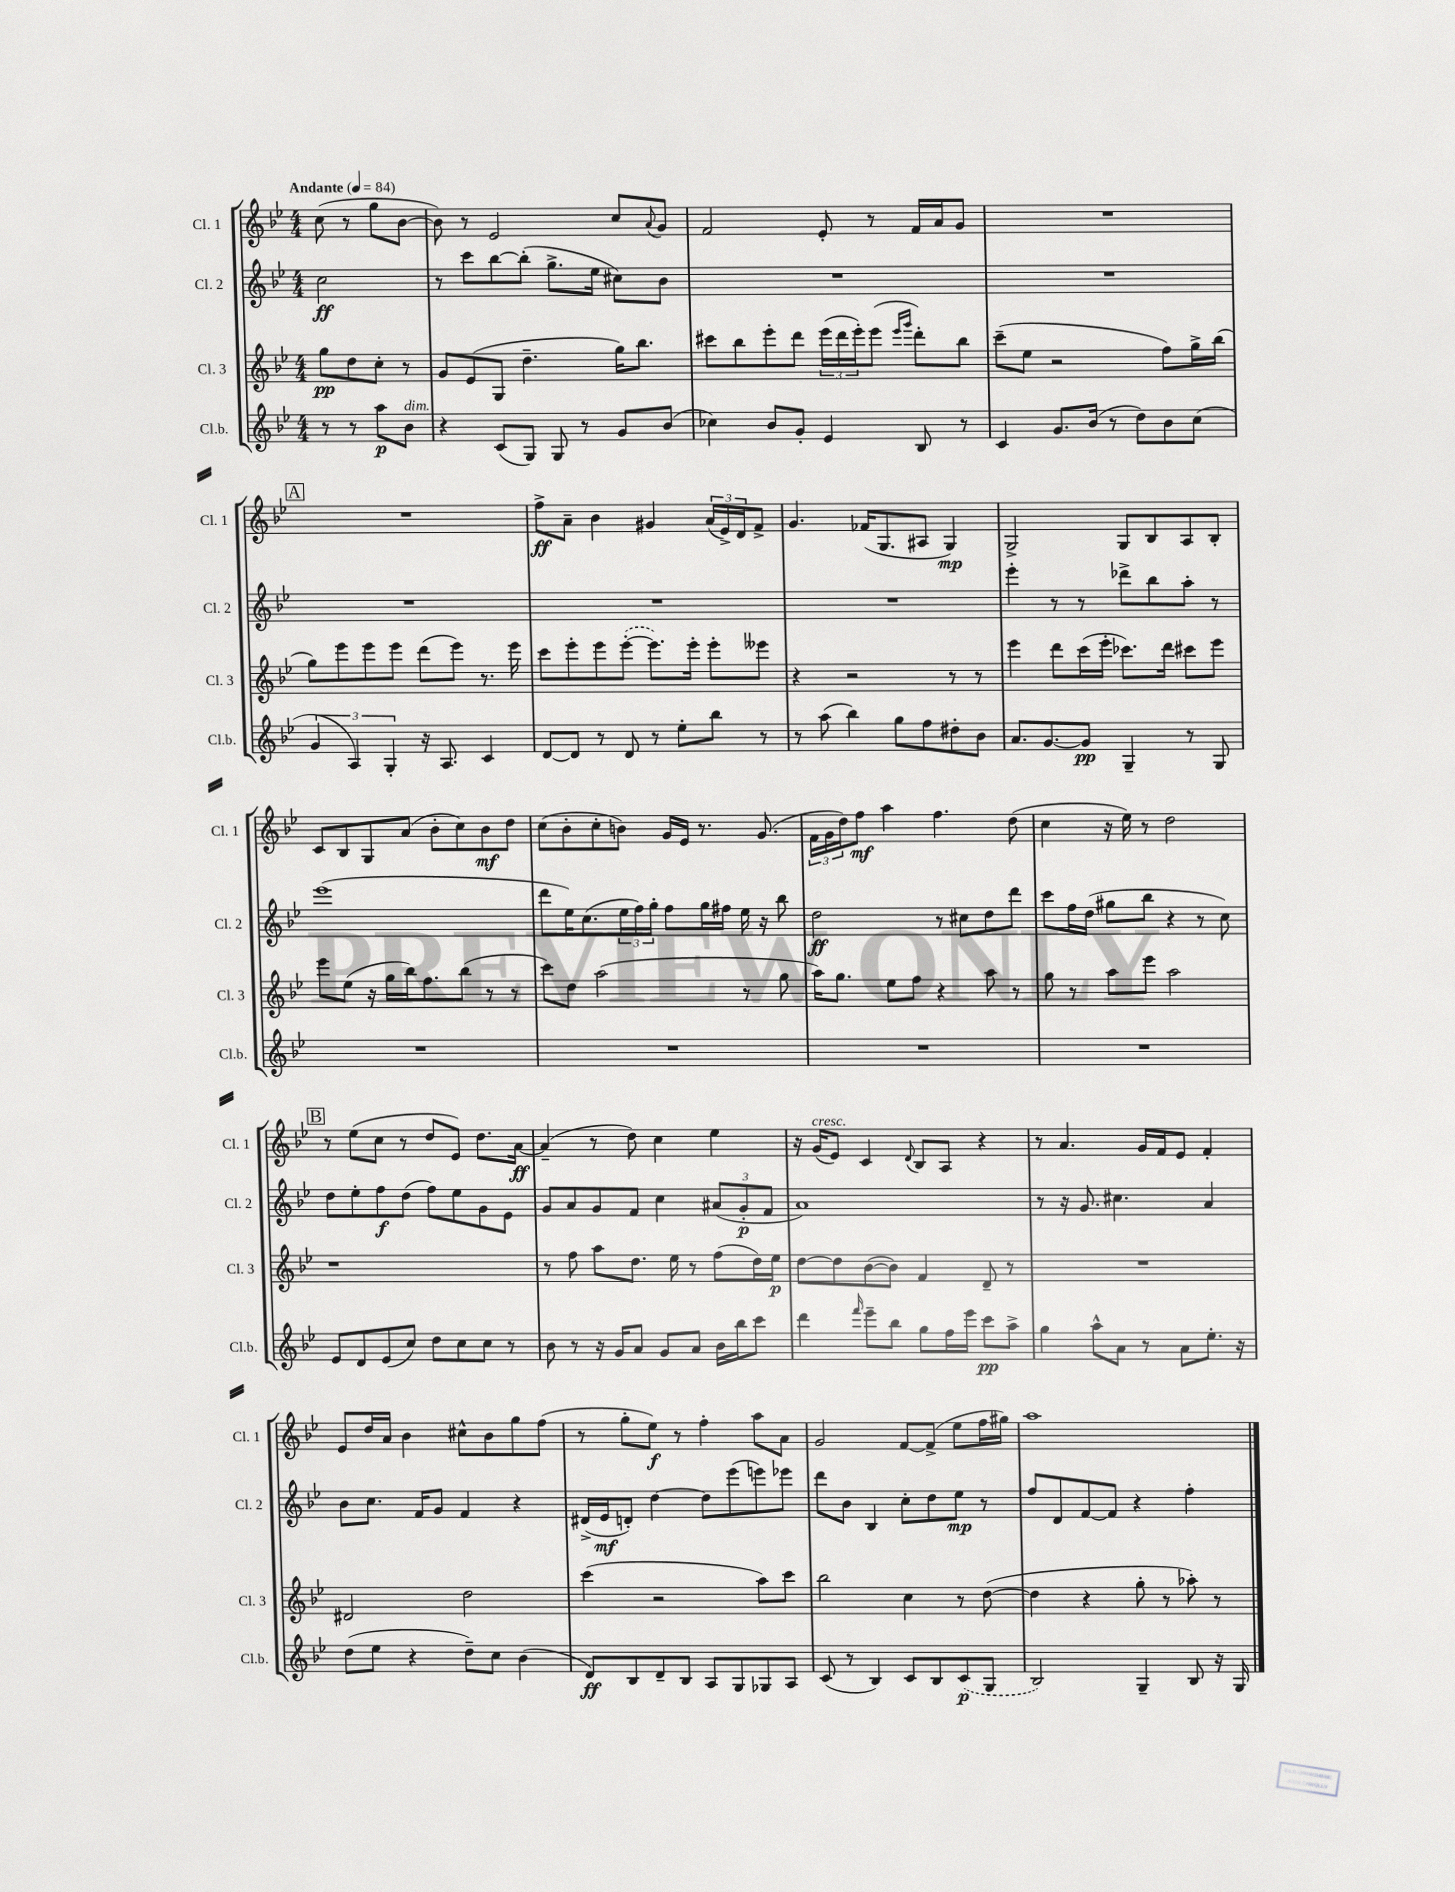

**kern	**kern	**kern	**kern
*staff4	*staff3	*staff2	*staff1
*clefG2	*clefG2	*clefG2	*clefG2
*k[b-e-]	*k[b-e-]	*k[b-e-]	*k[b-e-]
*M4/4	*M4/4	*M4/4	*M4/4
*MM84	*MM84	*MM84	*MM84
8r	8gg	2cc	(8cc
8r	8dd	.	8r
8aa	8cc'	.	8gg
8b-	8r	.	[8b-
=	=	=	=
4r	8g	8r	8b-])
.	(8e-	8ccc	8r
(8c	8G	[8bb-	2e-
8G)	4.dd~	(8bb-']	.
8G	.	8.gg^	.
8r	.	.	.
.	.	16ee-	.
8g	16gg)	8cc#)	8cc
.	8.bb-	.	.
.	.	.	8qqa
(8b-	.	8b-	8g
=	=	=	=
4cc-)	8ccc#	1r	2f
.	8bb-	.	.
8b-	8eee-'	.	.
8g'	8ddd	.	.
4e-	(24eee-	.	8e-'
.	24ddd	.	.
.	24eee-')	.	.
.	(8eee-	.	8r
.	16qqeee-	.	.
.	16qqggg	.	.
8B-	8ddd')	.	16f
.	.	.	16a
8r	8bb-	.	8g
=	=	=	=
4c	(8ccc~	1r	1r
.	8ee-	.	.
8.g	2r	.	.
(16b-	.	.	.
8r	.	.	.
8dd)	.	.	.
8b-	8ff)	.	.
(8cc	16gg^	.	.
.	(16bb-	.	.
=	=	=	=
6g	8gg)	1r	1r
.	8eee-	.	.
6A)	.	.	.
.	8eee-	.	.
6G'	.	.	.
.	8eee-	.	.
16r	(8ddd	.	.
8.A	.	.	.
.	8eee-)	.	.
4c	8.r	.	.
.	16eee-	.	.
=	=	=	=
[8d	8ccc	1r	8ff^
8d]	8eee-'	.	8a~
8r	8eee-	.	4b-
8d	([8eee-'	.	.
8r	8.eee-])	.	4g#
8ee-'	.	.	.
.	16eee-'	.	.
8bb-	8eee-'	.	(24a
.	.	.	24e-^)
.	.	.	24d
8r	8eee--	.	8f^
=	=	=	=
8r	4r	1r	4.g
(8aa	.	.	.
4bb-)	2r	.	.
.	.	.	(16f-
.	.	.	8.G
8gg	.	.	.
8ff	.	.	8A#
8dd#'	8r	.	4G)
8b-	8r	.	.
=	=	=	=
8.a	4eee-	4eee-'	2G^
[8.g	.	.	.
.	8ddd	8r	.
8g]	(16ccc	8r	.
.	16eee-'	.	.
4G~	8.ccc-)	8ddd-^	8G
.	.	8bb-	8B-
.	16ddd	.	.
8r	8ccc#	8aa'	8A
8G	8eee-	8r	8B-'
=	=	=	=
1r	8eee-	(1eee-	8c
.	(8ee-	.	8B-
.	16r	.	8G
.	16gg	.	.
.	16bb-)	.	(8a
.	8.ff	.	.
.	.	.	8b-'
.	(8bb-	.	8cc)
.	8r	.	8b-
.	8r	.	8dd
=	=	=	=
1r	8ccc)	8ddd	(8cc
.	8dd	16ee-)	8b-'
.	.	(8.cc	.
.	(2aa	.	8cc'
.	.	24ee-	8b)
.	.	24ff)	.
.	.	24gg'	.
.	.	8ff	16g
.	.	.	16e-
.	.	16gg	8.r
.	.	16ff#	.
.	8r	16ee-	.
.	.	16r	(8.g
.	8gg	8bb-	.
=	=	=	=
1r	16aa)	2dd	24f
.	.	.	24g
.	8.gg	.	.
.	.	.	24dd)
.	.	.	8ff
.	8ee-	.	4aa
.	8ff	.	.
.	4r	8r	4.ff
.	.	8cc#	.
.	8aa	8dd	.
.	8r	8ddd	(8dd
=	=	=	=
1r	8gg	8ccc	4cc
.	8r	16ff	.
.	.	(16dd	.
.	8aa	8gg#	16r
.	.	.	16ee-)
.	8eee-	8bb-	8r
.	2aa	4r	2dd
.	.	8r	.
.	.	8cc)	.
=	=	=	=
8e-	1r	8dd	8r
8d	.	8ee-'	(8ee-
(8e-	.	8ff	8cc
8cc)	.	(8dd	8r
8dd	.	8ff)	8dd
8cc	.	8ee-	8e-)
8cc	.	8g	8.dd
8r	.	8e-	.
.	.	.	[16a
=	=	=	=
8b-	8r	8g	(4a~]
8r	8ff	8a	.
16r	8aa	8g	8r
16g	.	.	.
8a	8.dd	8f	8dd)
8g	.	4cc	4cc
.	16ee-	.	.
8a	8r	.	.
16b-	(8ff	(12a#	4ee-
16bb-	.	.	.
.	.	12g'	.
8ccc	16dd)	.	.
.	.	12f	.
.	16ee-	.	.
=	=	=	=
4ddd	[8dd	1a)	16r
.	.	.	(16g
.	8dd]	.	8e-)
16qqfff	.	.	.
8eee-~	([8b-	.	4c
8bb-	8b-])	.	.
.	.	.	8qqd
8gg	4f	.	8B-
16ff	.	.	8A
16eee-	.	.	.
8ccc	8d~	.	4r
8aa^	8r	.	.
=	=	=	=
4gg	1r	8r	8r
.	.	16r	4.a
.	.	8.g	.
8aa^^	.	.	.
8a	.	4.cc#	.
8r	.	.	16g
.	.	.	16f
8a	.	.	8e-
8.ee-'	.	4a	4f'
16r	.	.	.
=	=	=	=
(8dd	2d#	8b-	8e-
8ee-	.	8.cc	16dd
.	.	.	16a
4r	.	.	4b-
.	.	16f	.
.	.	8g	.
8dd~)	2dd	4f	8cc#^^
8cc	.	.	8b-
(4b-	.	4r	8gg
.	.	.	(8ff
=	=	=	=
8d)	(4ccc	(16d#^	8r
.	.	16e-	.
8B-	.	8d')	8gg'
8d~	2r	[4dd	8ee-)
8B-	.	.	8r
8A	.	8dd]	4ff'
8G	.	(8eee-	.
8G-	8aa)	8eee)	8aa
8A	8ccc	8eee-	8a
=	=	=	=
(8c	2bb-	8ddd	2g
8r	.	8b-	.
4B-)	.	4B-	.
8c	4cc	8cc'	[8f
8B-	.	8dd	(8f^]
(8c	8r	8ee-	8ee-
8G	([8dd	8r	16ff
.	.	.	16gg#)
=	=	=	=
2B-)	4dd]	8ff	1aa
.	.	8d	.
.	4r	[8f	.
.	.	8f]	.
4G~	8gg'	4r	.
.	8r	.	.
8B-	8aa-')	4ff'	.
16r	8r	.	.
16G	.	.	.
==	==	==	==
*-	*-	*-	*-
